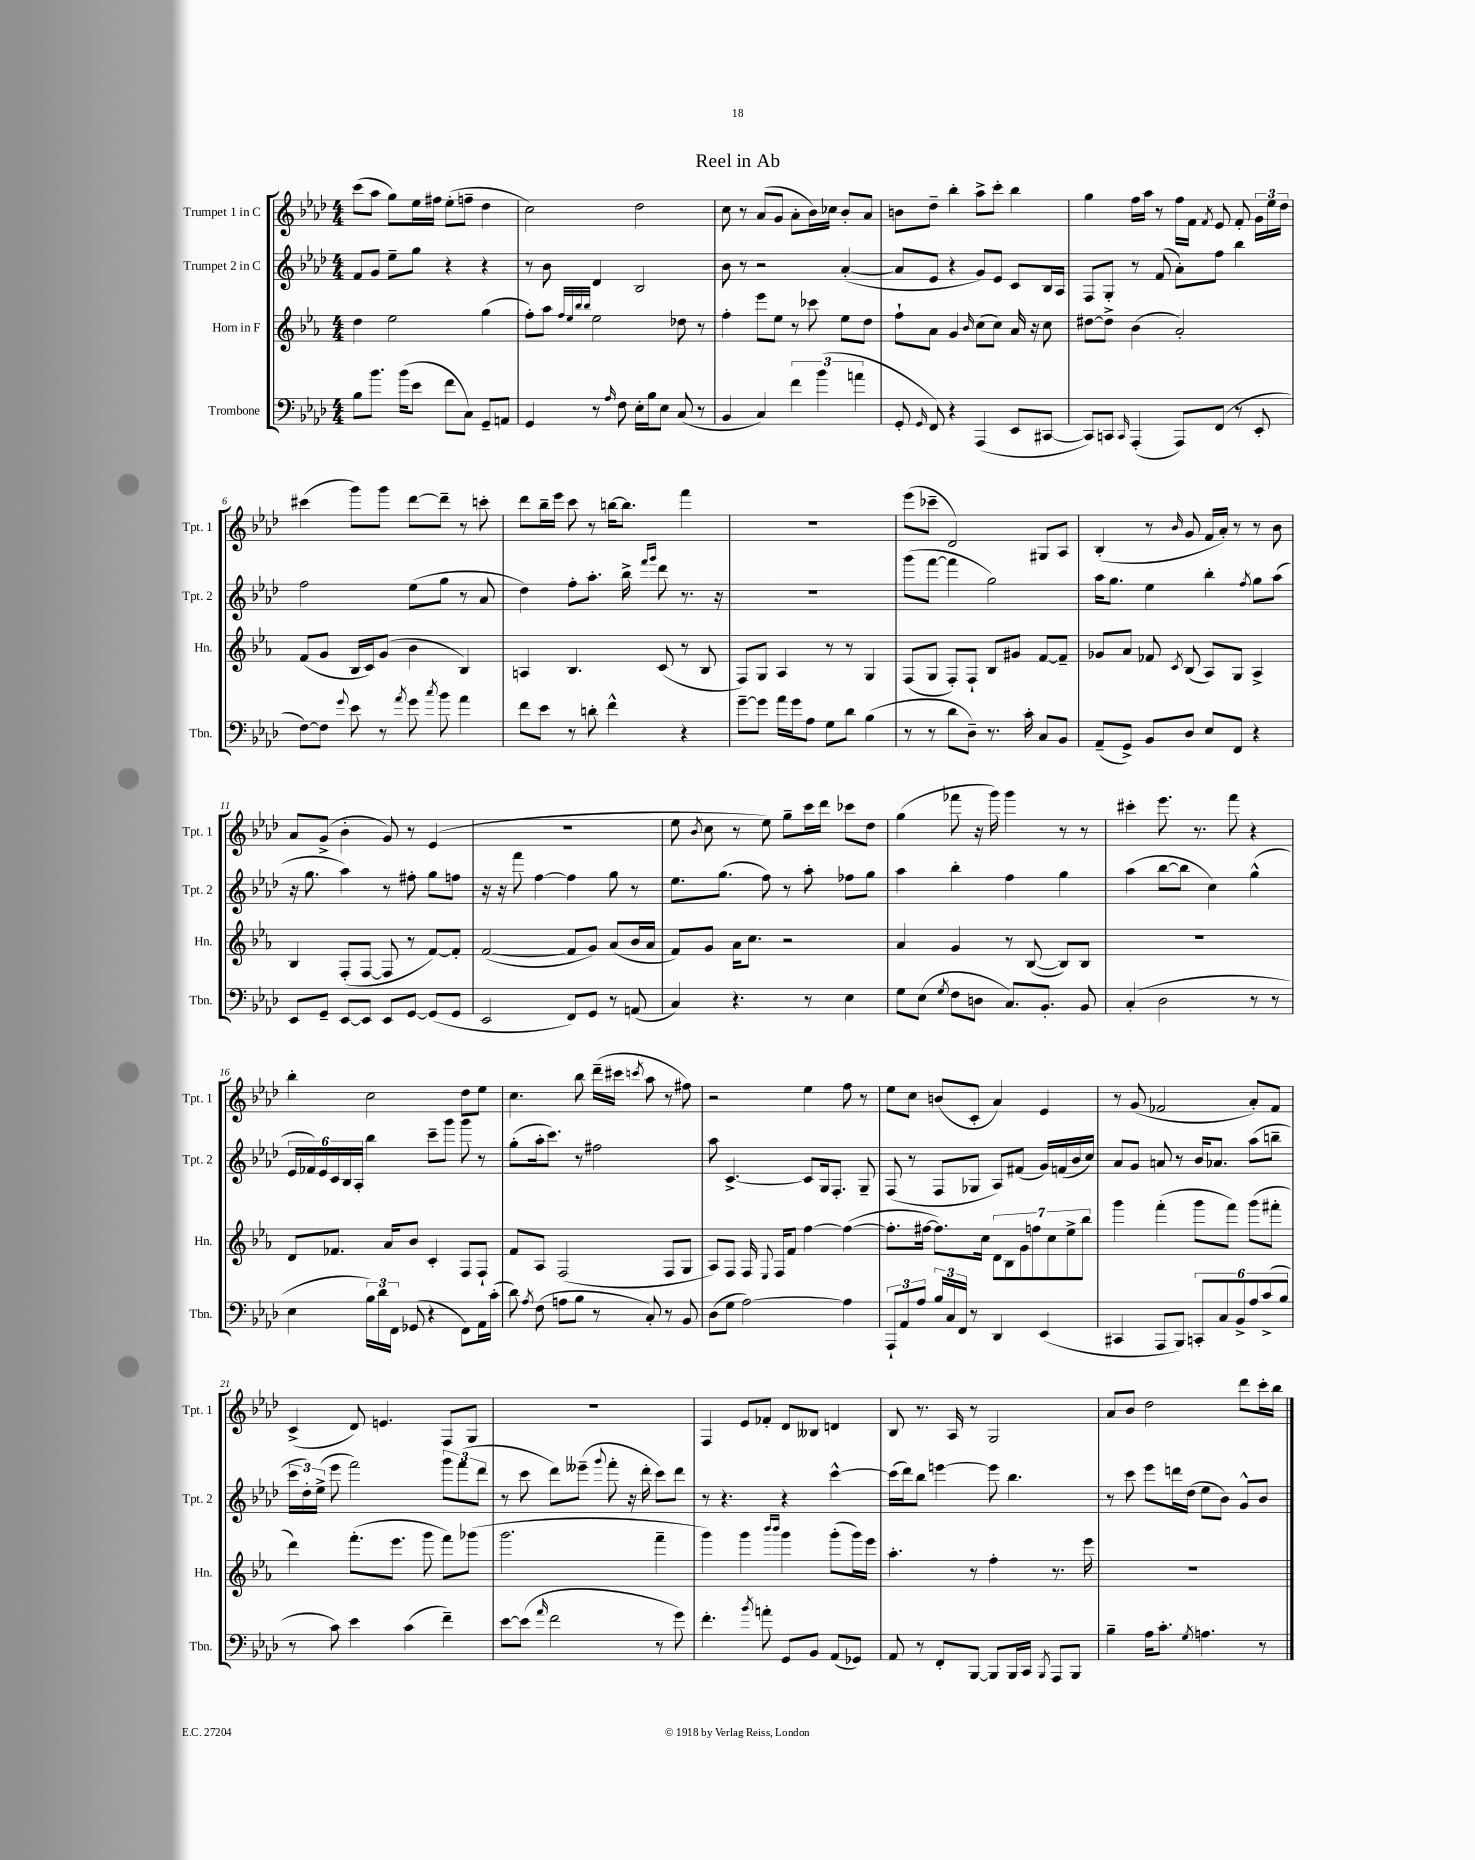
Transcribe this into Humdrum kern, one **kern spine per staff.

**kern	**kern	**kern	**kern
*part4	*part3	*part2	*part1
*staff4	*staff3	*staff2	*staff1
*I"Trombone	*I"Horn in F	*I"Trumpet 2 in C	*I"Trumpet 1 in C
*I'Tbn.	*I'Hn.	*I'Tpt. 2	*I'Tpt. 1
*clefF4	*clefG2	*clefG2	*clefG2
*k[b-e-a-d-]	*k[b-e-a-]	*k[b-e-a-d-]	*k[b-e-a-d-]
*M4/4	*M4/4	*M4/4	*M4/4
=1	=1	=1	=1
8B-\L	4dd\	8f/L	(8ccc\L
8.b-\J	.	8g/J	8aa-\J
.	2ee-\	8ee-~\L	8gg\L)
(16b-\KL	.	.	.
8e-\J	.	8gg\J	16ee-\L
.	.	.	16ff#X\JJ
8f\L	.	4r	(8ee-'\L
8C\J)	.	.	8ffn~\J
8GG~/L	(4gg\	4r	4dd-\
8AAn/J	.	.	.
=2	=2	=2	=2
4GG/	8ff'\L)	8r	2cc\)
.	8aa-\J	8b-\	.
.	32qqff/LLL	.	.
.	32qqee-/	.	.
.	32qqbb-/	.	.
.	32qqbb-/JJJ	.	.
8r	2ee-\	4d-/	.
16qqA-/	.	.	.
8F\	.	.	.
16E-'\LL	.	2B-/	2dd-\
16B-\J	.	.	.
8E-\J	.	.	.
(8C/	8dd-X\	.	.
8r	8r	.	.
=3	=3	=3	=3
4BB-/	4ff'\	8b-\	8cc\
.	.	8r	8r
4C/)	8eee-\L	2r	(8a-/L
.	8ee-\J	.	8g/J
6f\	8r	.	8a-'\L
.	8ccc-X\	.	16b-\L)
(6b-\	.	.	.
.	.	.	16cc-X\JJ
.	8ee-\L	([4a-'/	8b-'/L
6an\	.	.	.
.	8dd\J	.	8a-/J
=4	=4	=4	=4
8GG'/	8ff`\L	8a-/L]	8bn\L
16qqGG/	.	.	.
8FF/)	8a-\J	8e-/J	8dd-~\J
4r	4g/	4r	4bb-'\
.	16qqb-/	.	.
(4AAA-/	(8cc\L	8g/L)	8aa-^\L
.	8cc\J)	8e-/J	8ccc'\J
8EE-/L	16a-/	8c/L	4bb-\
.	16r	.	.
[8CC#X/J	8cc\	16B-/L	.
.	.	16A-/JJ	.
=5	=5	=5	=5
8CC#/L])	[8dd#X\L	8F/L	4gg\
8CCn/J	8dd#^\J]	8G'/J	.
16qqCC/	.	.	.
(4AAA-'/	(4b-\	8r	16ff\LL
.	.	.	16aa-\JJ
.	.	(8f/	8r
8AAA-/L)	2a-'/)	8a-'\L)	16ff\LL
.	.	.	16f\JJ
.	.	.	8qf/
(8FF/J	.	8ff\J	8e-/
8r	.	4bb-\	8f'/
8EE-'/	.	.	24g\LL
.	.	.	24ee-\
.	.	.	24dd-\JJ
!!LO:LB:g=z
=6	=6	=6	=6
[8F\L)	(8f/L	2ff\	(4ccc#X\
8F\J]	8g/J	.	.
8qqg/	.	.	.
8e-\	16B-/LL	.	8ggg\L)
.	16c/J)	.	.
8r	(8g/J	.	8ggg\J
8qa-/	.	.	.
8g\	4b-\	(8ee-\L	[8ddd-\L
8qcc/	.	.	.
8b-\	.	8gg\J	8ddd-~\J]
4a-\	4B-/)	8r	8r
.	.	8a-/	8cccn'\
=7	=7	=7	=7
8f\L	4An/	4dd-\)	8ddd-\L
8e-\J	.	.	16bb-~\L
.	.	.	16eee-\JJ
8r	4.B-/	8ff'\L	8ccc\
8dn'\	.	8.aa-'\J	8r
4f^^\	.	.	[16bbn\KL
.	.	16bb-^\	8.bb\J]
.	.	16qqfff/LL	.
.	.	16qqggg/JJ	.
.	(8c/	8ddd-\	.
4r	8r	8.r	4fff\
.	8B-/	.	.
.	.	16r	.
=8	=8	=8	=8
[8g~\L	8F/L)	1r	1r
8g\J]	8G/J	.	.
16a-\LL	4A-/	.	.
16g\J	.	.	.
8A-\J	.	.	.
8G\L	8r	.	.
8d-\J	8r	.	.
(4B-\	4G/	.	.
=9	=9	=9	=9
8r	(8F/L	(8ggg\L	(8eee-\L
8r	8G/J	[8fff\J	8ccc-X~\J
8d-\L	8F'/L)	4fff\]	2d-/)
8D-~\J)	8F`/J	.	.
8.r	8B-/L	2gg\)	.
.	8g#X/J	.	.
16c'\	.	.	.
8C/L	[8f/L	.	8G#X/L
8BB-/J	8f~/J]	.	8A-/J
=10	=10	=10	=10
(8AA-~/L	8g-X/L	16aa-\KL	(4B-'/
.	.	8.gg\J	.
8GG^/J)	8a-/J	.	.
8BB-/L	8f-X/	4ee-\	8r
.	8qc/	.	16qqb-/
8D-/J	(8B-/	.	8g/
8E-/L	8A-/L)	4bb-'\	16f/LL
.	.	.	16a-'/JJ)
8FF/J	8G/J	.	8r
.	.	8qff/	.
4r	4A-^/	8gg\L	8r
.	.	(8aa-\J	8b-\
!!LO:LB:g=z
=11	=11	=11	=11
8EE-/L	4B-/	16r	8a-/L
.	.	8.gg\	.
8GG~/J	.	.	(8g^/J
[8EE-/L	(8F'/L	4aa-\)	4b-'\
8EE-/J]	[8F/J	.	.
8EE-/L	8F/]	8r	8g/)
[8GG/J	8r	8ff#X'\	8r
(8GG/L]	[8f/L)	8gg\L	(4e-/
8GG/J	8f'/J]	8ffn\J	.
=12	=12	=12	=12
2EE-/	([2f/	16r	1r
.	.	16r	.
.	.	8fff\	.
.	.	[4ff\	.
8FF/L)	8f/L]	4ff\]	.
8GG/J	8g/J)	.	.
8r	(8a-/L	8gg\	.
(8AAn/	16b-/L	8r	.
.	16a-/JJ	.	.
=13	=13	=13	=13
4C/)	8f/L)	8.ee-\L	8ee-\
.	.	.	8qb-/
.	8g/J	.	8cc\
.	.	(8.gg\J	.
4.r	16a-\KL	.	8r
.	8.cc\J	.	.
.	.	8ff\)	8ee-\)
.	2r	8r	8gg~\L
8r	.	8aa-'\	16ccc\L
.	.	.	16ddd-\JJ
4E-\	.	8ff-X\L	8ccc-X\L
.	.	8gg\J	8dd-\J
=14	=14	=14	=14
8G\L	4a-/	4aa-\	(4gg\
(8E-\J	.	.	.
8qG/	.	.	.
8F\L	4g/	4bb-'\	8fff-X\
8Dn\J	.	.	16r
.	.	.	16ggg\)
8.C/L)	8r	4ff\	4ggg\
.	([8B-/	.	.
8.BB-'/J	.	.	.
.	8B-/L])	4gg\	8r
8BB-/	8B-/J	.	8r
=15	=15	=15	=15
(4C'/	1r	(4aa-\	4ccc#X'\
2D-\	.	[8bb-\L	8.eee-\
.	.	8bb-\J]	.
.	.	.	8.r
.	.	4cc\)	.
.	.	.	8fff\
8r	.	(4gg^^\	4r
8r	.	.	.
!!LO:LB:g=z
=16	=16	=16	=16
4E-\	8d/L	24e-/LL	4bb-'\
.	.	24f-X/)	.
.	.	24e-/	.
.	8.f-X/J	24c/	.
.	.	24B-/	.
.	.	24A-'/JJ	.
24B-\LL)	.	4bb-\	2cc\
24d-\	.	.	.
.	16a-/KL	.	.
24FF\JJ	.	.	.
(8GG-X/	8b-/J	.	.
4r	4c'/	8ccc~\L	.
.	.	8ggg\J	.
8FF\L)	8F/L	8ggg\	8dd-\L
16AA-\L	8F`/J	8r	8ee-\J
(16c'\JJ	.	.	.
=17	=17	=17	=17
8d-\)	8f/L	(8gg'\L	4.cc\
8qA-/	.	.	.
(8F\	8A-/J	16aa-'\k	.
.	.	8.ccc\J)	.
8An\L	(2F/	.	.
8B-\J	.	8r	8bb-\
8r	.	2ff#X\	(16ddd-~\LL
.	.	.	16ccc#X\JJ
.	.	.	8qcccn/
8C'/)	.	.	8aa-\
8r	8F/L	.	8r
8BB-/	8G/J	.	8ff#X\)
=18	=18	=18	=18
(8D-\L	8A-/L)	8aa-\	2r
8G\J	8F/J	[4.c^/	.
[2A-\)	16F/	.	.
.	8qqE-/	.	.
.	16F/KL	.	.
.	8f/J	.	.
.	[4ff\	8c/L]	4ee-\
.	.	16G/k	.
.	.	8.F'/J	.
4A-\]	(4ff\_	.	8ff\
.	.	8G~/	8r
=19	=19	=19	=19
12AAA-`/L	8.ff'\L]	(8F/	8ee-\L
12AA-/	.	.	.
.	.	8r	8cc\J
12A-/J	.	.	.
.	[16ff#X\Jk	.	.
24B-/LL	8.ff#\L])	8F/L	(8bn/L
24C/	.	.	.
24FF/JJ	.	.	.
8r	.	8G-X/J	8c'/J
.	16cc\Jk	.	.
4DD-/	14d\L	8A-/L)	4a-/)
.	14B-\	.	.
.	.	(8f#X/J	.
.	14g\	.	.
.	14ffn\	.	.
(4EE-/	.	16g/LL)	4e-/
.	14cc\	.	.
.	.	(16fn/	.
.	14ee-^\	.	.
.	.	16b-/	.
.	14bb-\J	.	.
.	.	16cc/JJ)	.
=20	=20	=20	=20
4CC#X/	4ggg\	8a-/L	8r
.	.	8g/J	(8g/
8AAA-/L	(4fff'\	8an/	2f-X/
8BBB-/J)	.	8r	.
12CCn'/L	8ggg\L	16b-/KL	.
.	.	8.a-X/J	.
12C/	.	.	.
.	8fff\J)	.	.
12BB-^/	.	.	.
12A-/	(8ggg\L	(8aa-\L	8a-'/L)
(12c^/	.	.	.
.	8fff#X'\J	8bbn~\J	8f-/J
12B-/J	.	.	.
!!LO:LB:g=z
=21	=21	=21	=21
8r	4ddd\)	24ccc\LL	(4c^/
.	.	24dd-'\)	.
.	.	(24ee-^\JJ	.
8c\)	.	8eee-\	.
4e-\	(8.fff'\L	2fff\)	8d-/)
.	.	.	4.en/
.	8.eee-\J	.	.
(4c\	.	.	.
.	8ggg\	.	.
4f~\)	8fff\L)	12ggg\L	8F/L
.	.	(12fff\	.
.	(8ggg-X\J	.	8G/J
.	.	12ddd-\J	.
=22	=22	=22	=22
[8e-\L	2.ggg\	8r	1r
(8e-\J]	.	8ccc\	.
16qqa-/	.	.	.
2f\	.	8ddd-\L)	.
.	.	(8eee--X~\J	.
.	.	8qqggg/	.
.	.	8fff'\	.
.	.	16r	.
.	.	16ddd-'\	.
8r	4fff~\	8ccc\L)	.
8g\)	.	8ddd-\J	.
=23	=23	=23	=23
4.f'\	4ggg\)	8r	4F/
.	.	4.r	.
.	4ggg\	.	8e-/L
8qb-/	.	.	.
8an'\	.	.	8f-X'/J
.	16qqbbb-/LL	.	.
.	16qqbbb-/JJ	.	.
8GG/L	4ggg\	4r	8d-/L
8BB-/J	.	.	8B--X/J
(8AA-/L	(8ggg'\L	[4ccc^^\	4dn/
8GG-X/J)	16ggg\L)	.	.
.	16eee-\JJ	.	.
=24	=24	=24	=24
8AA-/	4.aa-'\	(16ccc\LL]	8B-/
.	.	16ddd-\J)	.
8r	.	8bb-\J	8.r
8FF'/L	.	[4eeen\	.
.	.	.	16A-/
[8BBB-/J	8r	.	8r
8BBB-/L]	4ff'\	8eee\]	2G/
16BBB-/L	.	4.bb-\	.
16CC/JJ	.	.	.
8qBBB-/	.	.	.
8AAA-/L	8.r	.	.
8BBB-/J	.	.	.
.	16eee-\	.	.
=25	=25	=25	=25
4B-~\	1r	8r	8a-/L
.	.	8ccc\	8b-/J
16A-\KL	.	8eee-\L	2dd-\
8.c'\J	.	.	.
.	.	16dddn\L	.
.	.	(16dd-\JJ	.
8qG/	.	.	.
4.An\	.	8ee-\L	.
.	.	8b-\J)	.
.	.	8g^^/L	8ddd-\L
8r	.	8b-/J	16ccc'\L
.	.	.	16bb-\JJ
==	==	==	==
*-	*-	*-	*-
